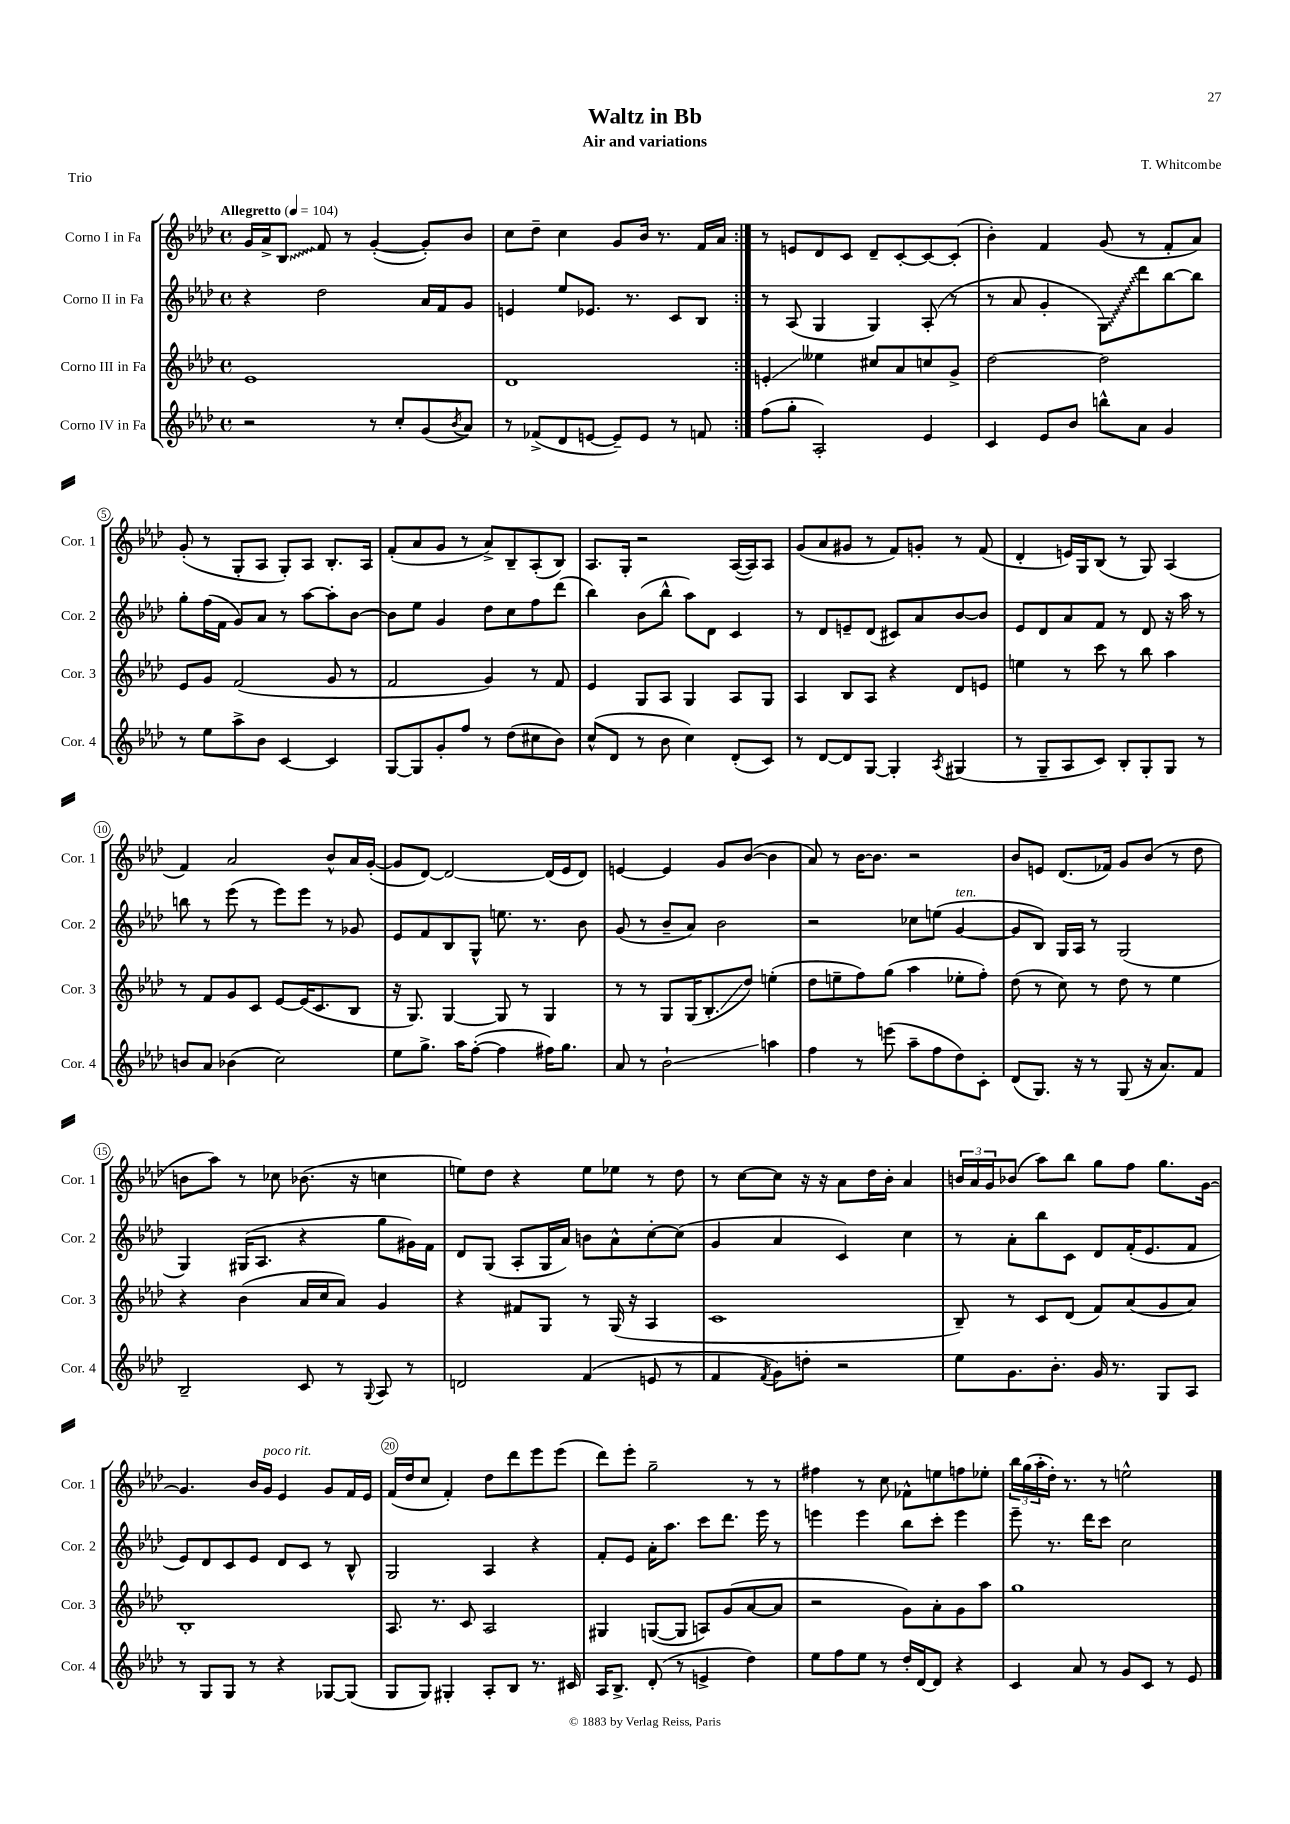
\header { title = "Waltz in Bb" composer = "T. Whitcombe" subtitle = "Air and variations" piece = "Trio" }
<<
\new StaffGroup <<
\new Staff = "s0" \with { instrumentName = "Corno I in Fa" shortInstrumentName = "Cor. 1" } {
    \clef treble \key aes \major \defaultTimeSignature \time 4/4 \tempo "Allegretto" 4 = 104
    \repeat volta 2 { g'16 aes'16-> \once \override Glissando.style = #'zigzag bes8\glissando f'8 r8 g'4~-.( g'8-.) bes'8 |
    c''8 des''8-- c''4 g'8 bes'16 r8. f'16 aes'16 | }
    r8 e'8 des'8 c'8 des'8-- c'8~-. c'8~ c'8-.( |
    bes'4-.) f'4 g'8( r8 f'8-. aes'8) |
    g'8-.( r8 g8-. aes8 g8-.) aes8 bes8.-. aes16 |
    f'8-.( aes'8 g'8 r8 aes'8->) bes8-- aes8-.( bes8) |
    aes8. g16-. r2 aes16~( aes16) aes8 |
    g'8( aes'8 gis'8 r8 f'8) g'8-. r8 f'8( |
    des'4-. e'16) g16 bes8( r8 g8) aes4( |
    f'4) aes'2 bes'8-^ aes'16 g'16~-.( |
    g'8 des'8~) des'2~ des'16( ees'16 des'8) |
    e'4~ e'4 g'8 bes'8~( bes'4 |
    aes'8) r8 bes'16~ bes'8. r2 |
    bes'8 e'8 des'8.( fes'16) g'8 bes'8( r8 des''8 |
    b'8 aes''8) r8 ces''8 bes'8.( r16 c''4 |
    e''8) des''8 r4 e''8 ees''8 r8 des''8 |
    r8 c''8~ c''8 r16 r16 aes'8 des''16 bes'16-. aes'4 |
    \tuplet 3/2 { b'16 aes'16 g'16 } bes'8( aes''8) bes''8 g''8 f''8 g''8. g'16~ |
    g'4. bes'16 g'16^\markup { \italic "poco rit." } ees'4 g'8 f'16 ees'16 |
    f'16( des''16 c''8 f'4-.) des''8 des'''8 ees'''8 ees'''8( |
    des'''8) ees'''8-. g''2-- r8 r8 |
    fis''4 r8 c''8 fes'8-^ e''8 f''8 ees''8-. |
    \tuplet 3/2 { bes''16 g''16( aes''16-. } des''16-.) r8. r8 e''2-^ \bar "|." |
}
\new Staff = "s1" \with { instrumentName = "Corno II in Fa" shortInstrumentName = "Cor. 2" } {
    \clef treble \key aes \major \defaultTimeSignature \time 4/4
    \repeat volta 2 { r4 des''2 aes'16 f'16 g'8 |
    e'4 ees''8 ees'8. r8. c'8 bes8 | }
    r8 aes8( g4 g4) aes8-.( r8 |
    r8 aes'8 g'4-. \once \override Glissando.style = #'zigzag g8\glissando) des'''8 bes''8~ bes''8 |
    g''8-. f''16( f'16 g'8) aes'8 r8 aes''8~ aes''8-. bes'8~ |
    bes'8 ees''8 g'4 des''8 c''8 f''8 des'''8( |
    bes''4) bes'8( bes''8-^ aes''8) des'8 c'4 |
    r8 des'8 e'8-- des'8( cis'8) aes'8 bes'8~ bes'8 |
    ees'8 des'8 aes'8 f'8 r8 des'8 r16 aes''16 r8 |
    b''8 r8 ees'''8( r8 ees'''8) ees'''8 r8 ges'8 |
    ees'8 f'8 bes8 g8-^ e''8. r8. bes'8 |
    g'8( r8 bes'8-- aes'8) bes'2 |
    r2 ces''8 e''8( g'4~^\markup { \italic "ten." } |
    g'8 bes8) g16 aes16 r8 g2( |
    g4) gis16( aes8. r4 g''8 gis'16) f'16 |
    des'8 g8( aes8-. g16 aes'16) b'8 aes'8-^ c''8~-. c''8( |
    g'4 aes'4 c'4) c''4 |
    r8 aes'8-. bes''8 c'8 des'8 f'16-.( ees'8. f'8 |
    ees'8) des'8 c'8 ees'8 des'8 c'8 r8 bes8-^ |
    g2 aes4 r4 |
    f'8-. ees'8 aes'16-. aes''8. c'''8 des'''8. ees'''16 r8 |
    e'''4 e'''4 bes''8 c'''8-. e'''4 |
    ees'''8-- r8. des'''16 c'''8 c''2 \bar "|." |
}
\new Staff = "s2" \with { instrumentName = "Corno III in Fa" shortInstrumentName = "Cor. 3" } {
    \clef treble \key aes \major \defaultTimeSignature \time 4/4
    \repeat volta 2 { ees'1 |
    des'1 | }
    e'4-.\glissando eeses''4 cis''8 aes'8 c''8 g'8-> |
    des''2~ des''2 |
    ees'8 g'8 f'2( g'8 r8 |
    f'2 g'4) r8 f'8 |
    ees'4 g8 aes8 g4 aes8 g8 |
    aes4 bes8 aes8 r4 des'8 e'8 |
    e''4 r8 c'''8 r8 bes''8 aes''4 |
    r8 f'8 g'8 c'8 ees'8~ ees'16( c'8. bes8 |
    r16 g8.) g4~ g8 r8 g4 |
    r8 r8 g8 g16( bes8.-.\glissando des''8) e''4-.( |
    des''8 e''8-- f''8) g''8( aes''4 ees''8-. f''8-.) |
    des''8( r8 c''8) r8 des''8 r8 ees''4 |
    r4 bes'4( aes'16 c''16 aes'8) g'4 |
    r4 fis'8 g8 r8 g16( r16 aes4 |
    c'1 |
    bes8--) r8 c'8 des'8( f'8) aes'8( g'8 aes'8) |
    bes1-. |
    aes8. r8. c'8 aes2 |
    gis4 g8~( g8 a8) g'8( aes'8~ aes'8 |
    r2 g'8) aes'8-. g'8 aes''8 |
    g''1 \bar "|." |
}
\new Staff = "s3" \with { instrumentName = "Corno IV in Fa" shortInstrumentName = "Cor. 4" } {
    \clef treble \key aes \major \defaultTimeSignature \time 4/4
    \repeat volta 2 { r2 r8 c''8-. g'8( \acciaccatura { bes'8 } aes'8) |
    r8 fes'8->( des'8 e'8~ e'8--) e'8 r8 f'8 | }
    f''8( g''8-. aes2-.) ees'4 |
    c'4 ees'8 bes'8 b''8-^ aes'8 g'4 |
    r8 ees''8 aes''8-> bes'8 c'4~ c'4 |
    g8~ g8 g'8-. f''8 r8 des''8( cis''8 bes'8) |
    c''8-^( des'8 r8 bes'8 c''4) des'8-.( c'8) |
    r8 des'8~ des'8 g8~ g4-. \acciaccatura { aes8 } gis4( |
    r8 g8-- aes8 c'8) bes8-. g8-. g8 r8 |
    b'8 aes'8 bes'4( c''2) |
    ees''8 g''8.-> aes''16 f''8~-.( f''4 fis''16) g''8. |
    aes'8 r8 bes'2-!\glissando a''4 |
    f''4 r8 e'''8( aes''8-- f''8 des''8) c'8-. |
    des'8( g8.) r16 r8 g8( r16 aes'8.) f'8 |
    bes2-- c'8 r8 \appoggiatura { g8 } aes8 r8 |
    d'2 f'4( e'8 r8 |
    f'4 \acciaccatura { f'8 } g'8) d''8-. r2 |
    ees''8 g'8. bes'8.-. g'16 r8. g8 aes8 |
    r8 g8 g8 r8 r4 ges8~ ges8( |
    g8 g8) gis4-. aes8-. bes8 r8. cis'16 |
    aes16 bes8.-> des'8-.( r8 e'4-> des''4) |
    ees''8 f''8 ees''8 r8 des''16-. des'16~ des'8 r4 |
    c'4 aes'8 r8 g'8 c'8 r8 ees'8 \bar "|." |
}
>>
>>
\layout { \context { \Score \override BarNumber.break-visibility = ##(#f #t #t) barNumberVisibility = #(every-nth-bar-number-visible 5) \override BarNumber.stencil = #(make-stencil-circler 0.1 0.3 ly:text-interface::print) } }
